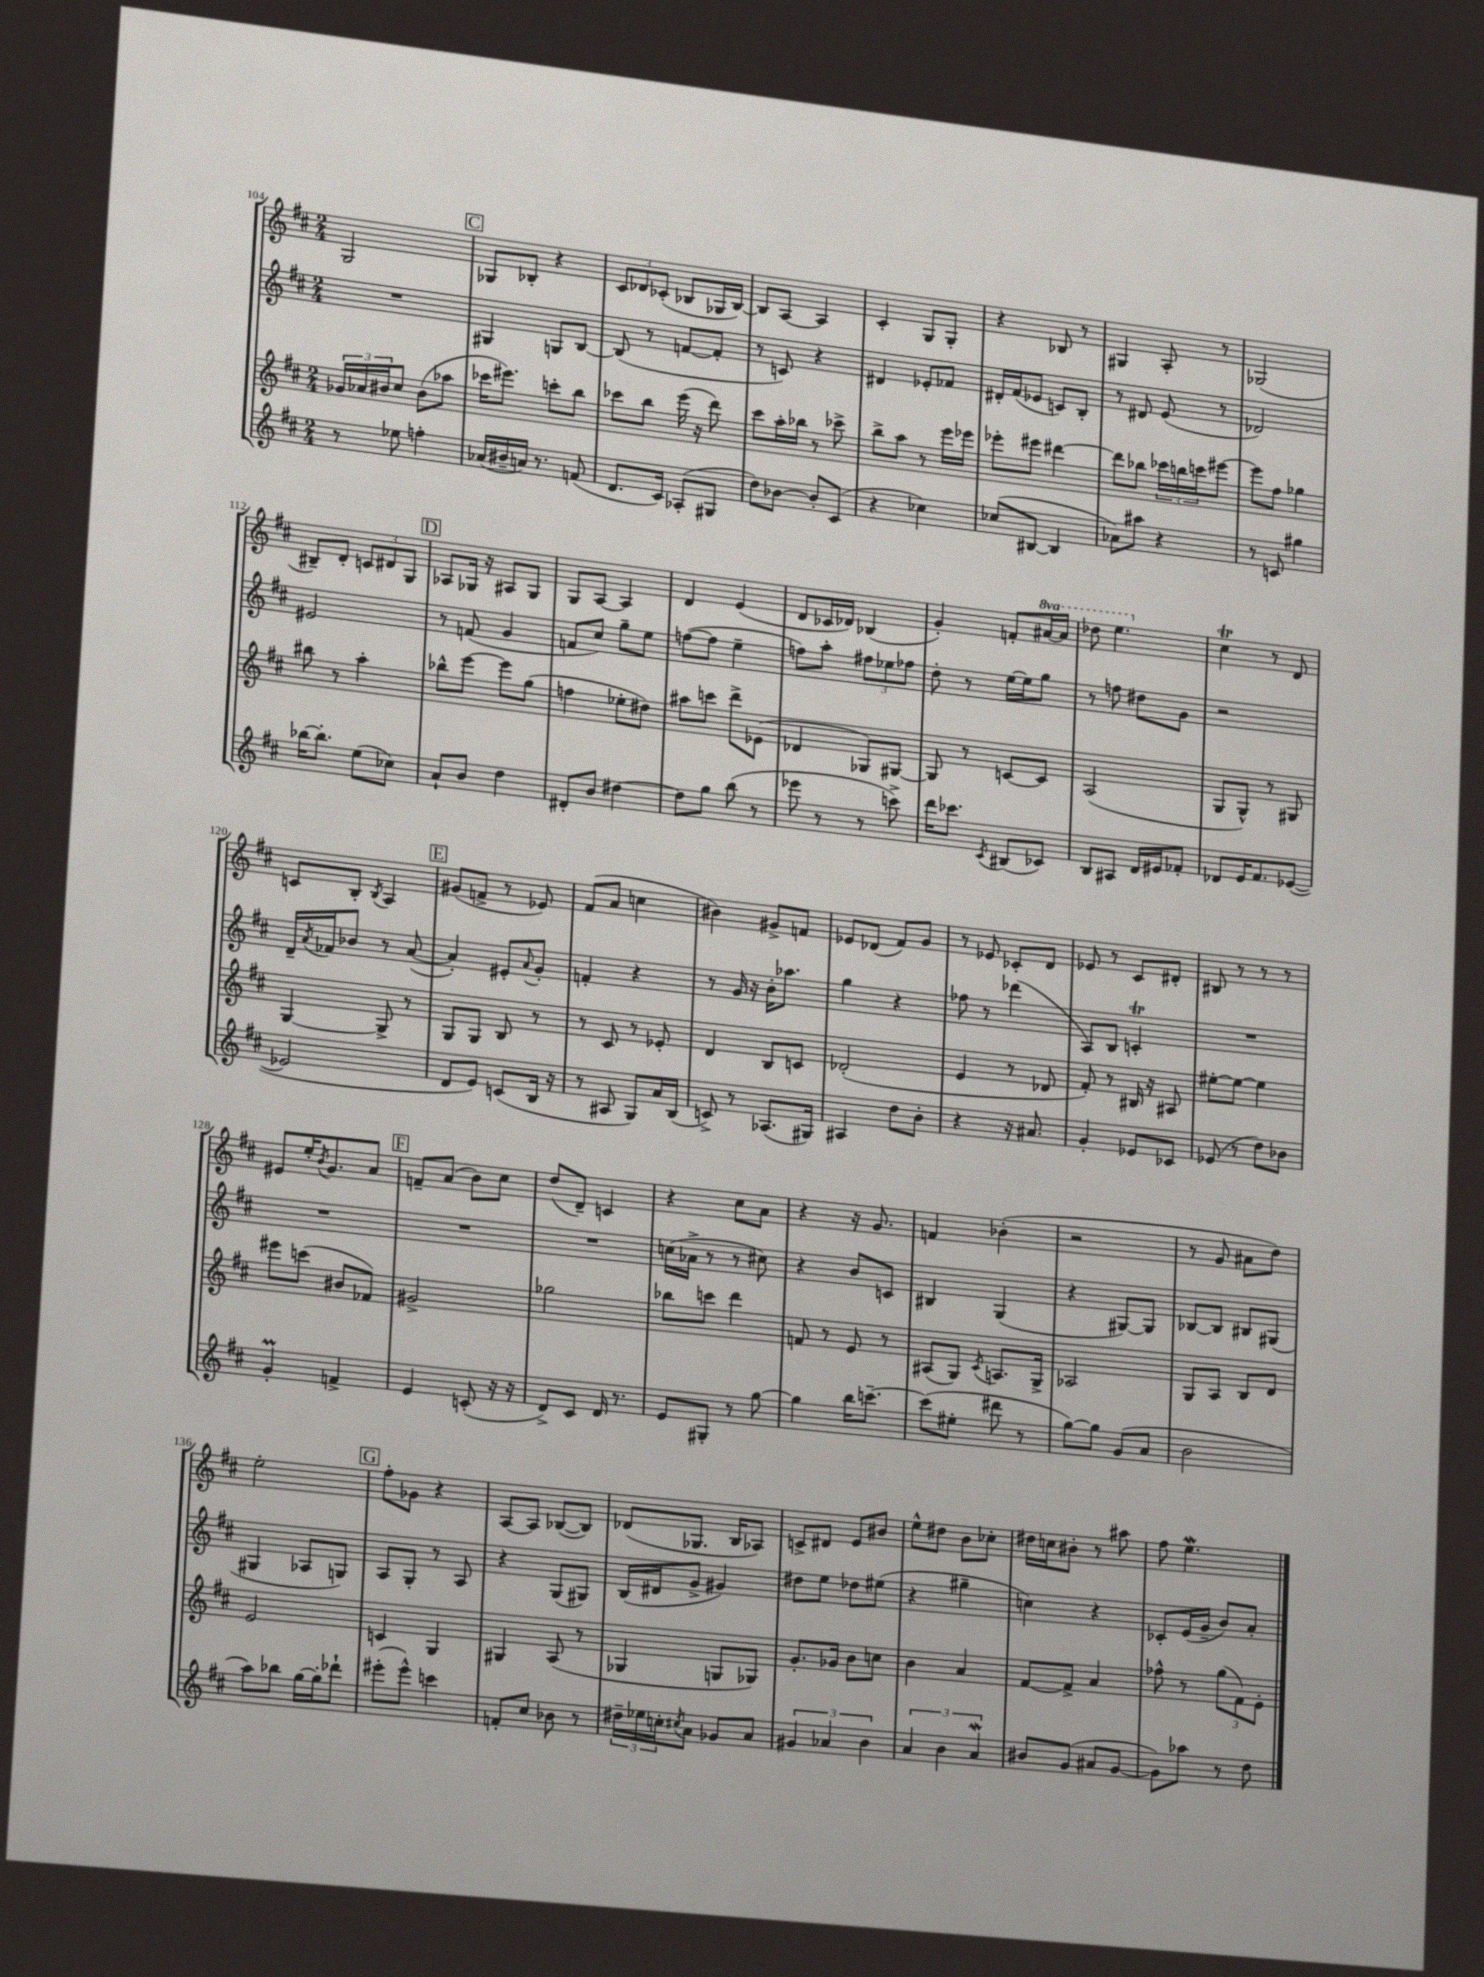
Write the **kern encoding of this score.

**kern	**kern	**kern	**kern
*staff4	*staff3	*staff2	*staff1
*clefG2	*clefG2	*clefG2	*clefG2
*k[f#c#]	*k[f#c#]	*k[f#c#]	*k[f#c#]
*M2/4	*M2/4	*M2/4	*M2/4
8r	24g-	2r	2G
.	24a-	.	.
.	24b#	.	.
8ee-	8cc#	.	.
4ff'	(8b#	.	.
.	8aa-	.	.
=	=	=	=
(16a-	16ccc-	4G#	8G-
16b#~	8.eee#)	.	.
16a)	.	.	8B-'
8.r	.	.	.
.	8ccc'	8G	4r
(8f	8bb	[8B	.
=	=	=	=
8.d	8ccc-	(8B]	12c#
.	.	.	12d-
.	8bb	8r	.
.	.	.	(12c-'
16c#)	.	.	.
(8A-'	(16eee	[8f	8B-
.	16r	.	.
8G#	8ddd)	8f']	16G-
.	.	.	[16B-)
=	=	=	=
8dd)	8ccc#	8r	8B-]
[8b-	16aa'	8c)	[8A
.	16bb-	.	.
8b-']	8r	4r	4A]
(8c#	8ccc-^	.	.
=	=	=	=
4r	8bb^	4d#	4c#'
.	8aa	.	.
4cc-)	8r	8e-'	8G
.	16eee	8f-	8G'
.	16eee-	.	.
=	=	=	=
(8cc-	8eee-'	16d#'	4r
.	.	(16f#	.
[8B#	8eee#	8e-	.
4B#]	[4ddd#	8c)	8B-
.	.	8B'	8r
=	=	=	=
8a-)	8ddd#]	8r	4G#
8aa#	8bb-	8d#	.
4r	24ccc-	(8e	8A'
.	24bb	.	.
.	24ccc	.	.
.	[8eee#	8r	8r
=	=	=	=
8r	8eee#]	2d-)	(2G-
8c	8ff#	.	.
4gg#	4gg-	.	.
=	=	=	=
[16bb-	8bb#	2e#	8B#~)
8.bb-']	.	.	.
.	8r	.	8d'
(8ee	4aa'	.	12c
.	.	.	12d#
8cc-)	.	.	.
.	.	.	12G
=	=	=	=
8a`	8bb-^^	8r	8A-
8b	[8eee	(8f	16G-
.	.	.	16r
4dd	8eee]	4g	8A#
.	(8gg	.	8G-
=	=	=	=
8d#'	4ff	8f	8G
8b	.	8cc#)	[8A
[4dd#	8ee-'	8gg~	4A]
.	8dd#)	8ee	.
=	=	=	=
8dd#]	8aa#	([8ff	4d
8gg	8ccc	8ff]	.
(8bb	8ddd^	4ee~	(4e
8r	(8e-	.	.
=	=	=	=
8eee-	4d-	8ff)	8d
8r	.	8aa'	16c-
.	.	.	16d-)
8r	8G-)	12ff#	(4B-
.	.	12ee-	.
8ccc^)	[8G#	.	.
.	.	12ff-	.
=	=	=	=
16ddd	8G#]	8dd'	4g')
8.ccc-	.	.	.
.	8r	8r	.
8qc#	.	.	.
(8B#	[8c	[16ee	8f'
.	.	16ee]	.
8c-)	8c]	8gg	[16aa#
.	.	.	16aa#]
=	=	=	=
8B	(2A	8r	8ddd-
8A#	.	8ff	4.eee
16d	.	8dd#	.
16e#	.	.	.
8f-'	.	8g	.
=	=	=	=
8d-	8G	2r	4cc#
16e	8G^^)	.	.
8.f#	.	.	.
.	8r	.	8r
([8e-	8G#	.	8d
=	=	=	=
2e-]	[4G	16d~	8c
.	.	8qa	.
.	.	16f-	.
.	.	8b-	8B'
.	.	.	8qB
.	8G^]	8r	4A
.	8r	([8a	.
=	=	=	=
8d	8G	4a'])	(8g#
8e)	8G	.	8f^
(8c	8B	8e#'	8r
.	.	8qqa	.
16B	8r	8g'	8e-)
16r	.	.	.
=	=	=	=
8r	8r	4f'	(8f#
8A#	8c#	.	8a
8G)	8r	4r	4cc
16a	8e-'	.	.
(16B	.	.	.
=	=	=	=
8c^)	4d	8r	4b#)
8r	.	16g	.
.	.	16r	.
(8.A-	8B	16b'	8g#^
.	.	8.aa-	.
.	8c	.	8f
16G#)	.	.	.
=	=	=	=
4A#	(2d-'	4gg	8e-
.	.	.	(8d-
8dd	.	4r	8f#)
8b'	.	.	8g
=	=	=	=
4r	4e	8ff-	8r
.	.	8r	8e-
16r	8r	(4ddd-	8c-'
8.a#	.	.	.
.	8d-	.	8d
=	=	=	=
4g'	8f#')	8A)	8e-
.	8r	8B	8r
8e-	16B#	4c'	8c#
.	16r	.	.
8c-	8A#	.	8d#'
=	=	=	=
(8e-	[8ee#'	2r	8B#
8r	8ee#_	.	8r
8dd)	4ee#]	.	8r
8b-	.	.	8r
=	=	=	=
4g'	8eee#	2r	8e#
.	(8ccc	.	16ee'
.	.	.	8qb
.	.	.	8.g
4f^	8b#	.	.
.	8f-)	.	8a
=	=	=	=
4e	2g#^	2r	8f~
.	.	.	(8a
(8c'	.	.	8b)
16r	.	.	8cc#
16r	.	.	.
=	=	=	=
8d^)	2gg-	2r	(8dd
8c#	.	.	8d~)
16d	.	.	4c
8.r	.	.	.
=	=	=	=
8e	8bb-	(16cc	4r
.	.	16a-^	.
8G#'	8ccc	8r	.
8r	4ddd	8r	8cc#
[8gg	.	8cc#)	8a
=	=	=	=
4gg]	8f	4r	4r
.	8r	.	.
16bb	8e	8b	16r
[8.ccc~	.	.	8.g
.	8r	8c	.
=	=	=	=
(8ccc]	(8A#	4B#	4f
8ee#'	8G)	.	.
.	8qc#	.	.
8ddd#	8.A	(4G	(4b-'
8r	.	.	.
.	16G^	.	.
=	=	=	=
[8gg)	2A-	4r	2r
8gg]	.	.	.
(8g	.	[8G#)	.
8a	.	8G#]	.
=	=	=	=
2b	8G	[8B-	8r
.	8A	8B-]	8g
.	8B	8B#	8a#
.	8d	(8G#	8dd)
=	=	=	=
8aa)	2e	4G#	2ee'
8bb-	.	.	.
[16gg	.	8A-	.
16gg']	.	.	.
8ddd-`	.	8G)	.
=	=	=	=
(8eee#'	4c	8A	8ff#'
8eee#^^)	.	8G'	8g-
4ccc	4G	8r	4r
.	.	8A	.
=	=	=	=
8f'	4G#	4r	[8A
8cc#	.	.	8A]
8b-	(8A	(8G	([8B-
8r	8r	8G#)	8B-])
=	=	=	=
24dd#~	4G-	(16B	(8d-
24ee-	.	.	.
.	.	16d#	.
24cc'	.	.	.
8qcc#	.	.	.
8a	.	8g^	8.G-
8g-	8G	4g#)	.
.	.	.	16B
8a	8G-)	.	8A-)
=	=	=	=
6g#	8.g'	8dd#	8c^
.	.	8ee	8d#
6a-	.	.	.
.	16g-	.	.
.	8b	8dd-	8e
6b	.	.	.
.	8cc	(8ee#	8b#
=	=	=	=
6a	4b	4r	8ee^^
.	.	.	8dd#
6b	.	.	.
.	4a	4gg#~	8b
6a	.	.	.
.	.	.	8cc-'
=	=	=	=
8b#	[8f#	4cc)	16dd#
.	.	.	16cc
(8g	8f#^]	.	8b#'
8a#	4a	4r	8r
[8g	.	.	8aa#
=	=	=	=
8g])	8ff-^^	8c-'	8ff#
8aa-	8r	(16e	4.ee
.	.	16g~	.
8r	(12gg	8b)	.
.	12f#)	.	.
8dd	.	8a'	.
.	12e'	.	.
==	==	==	==
*-	*-	*-	*-
